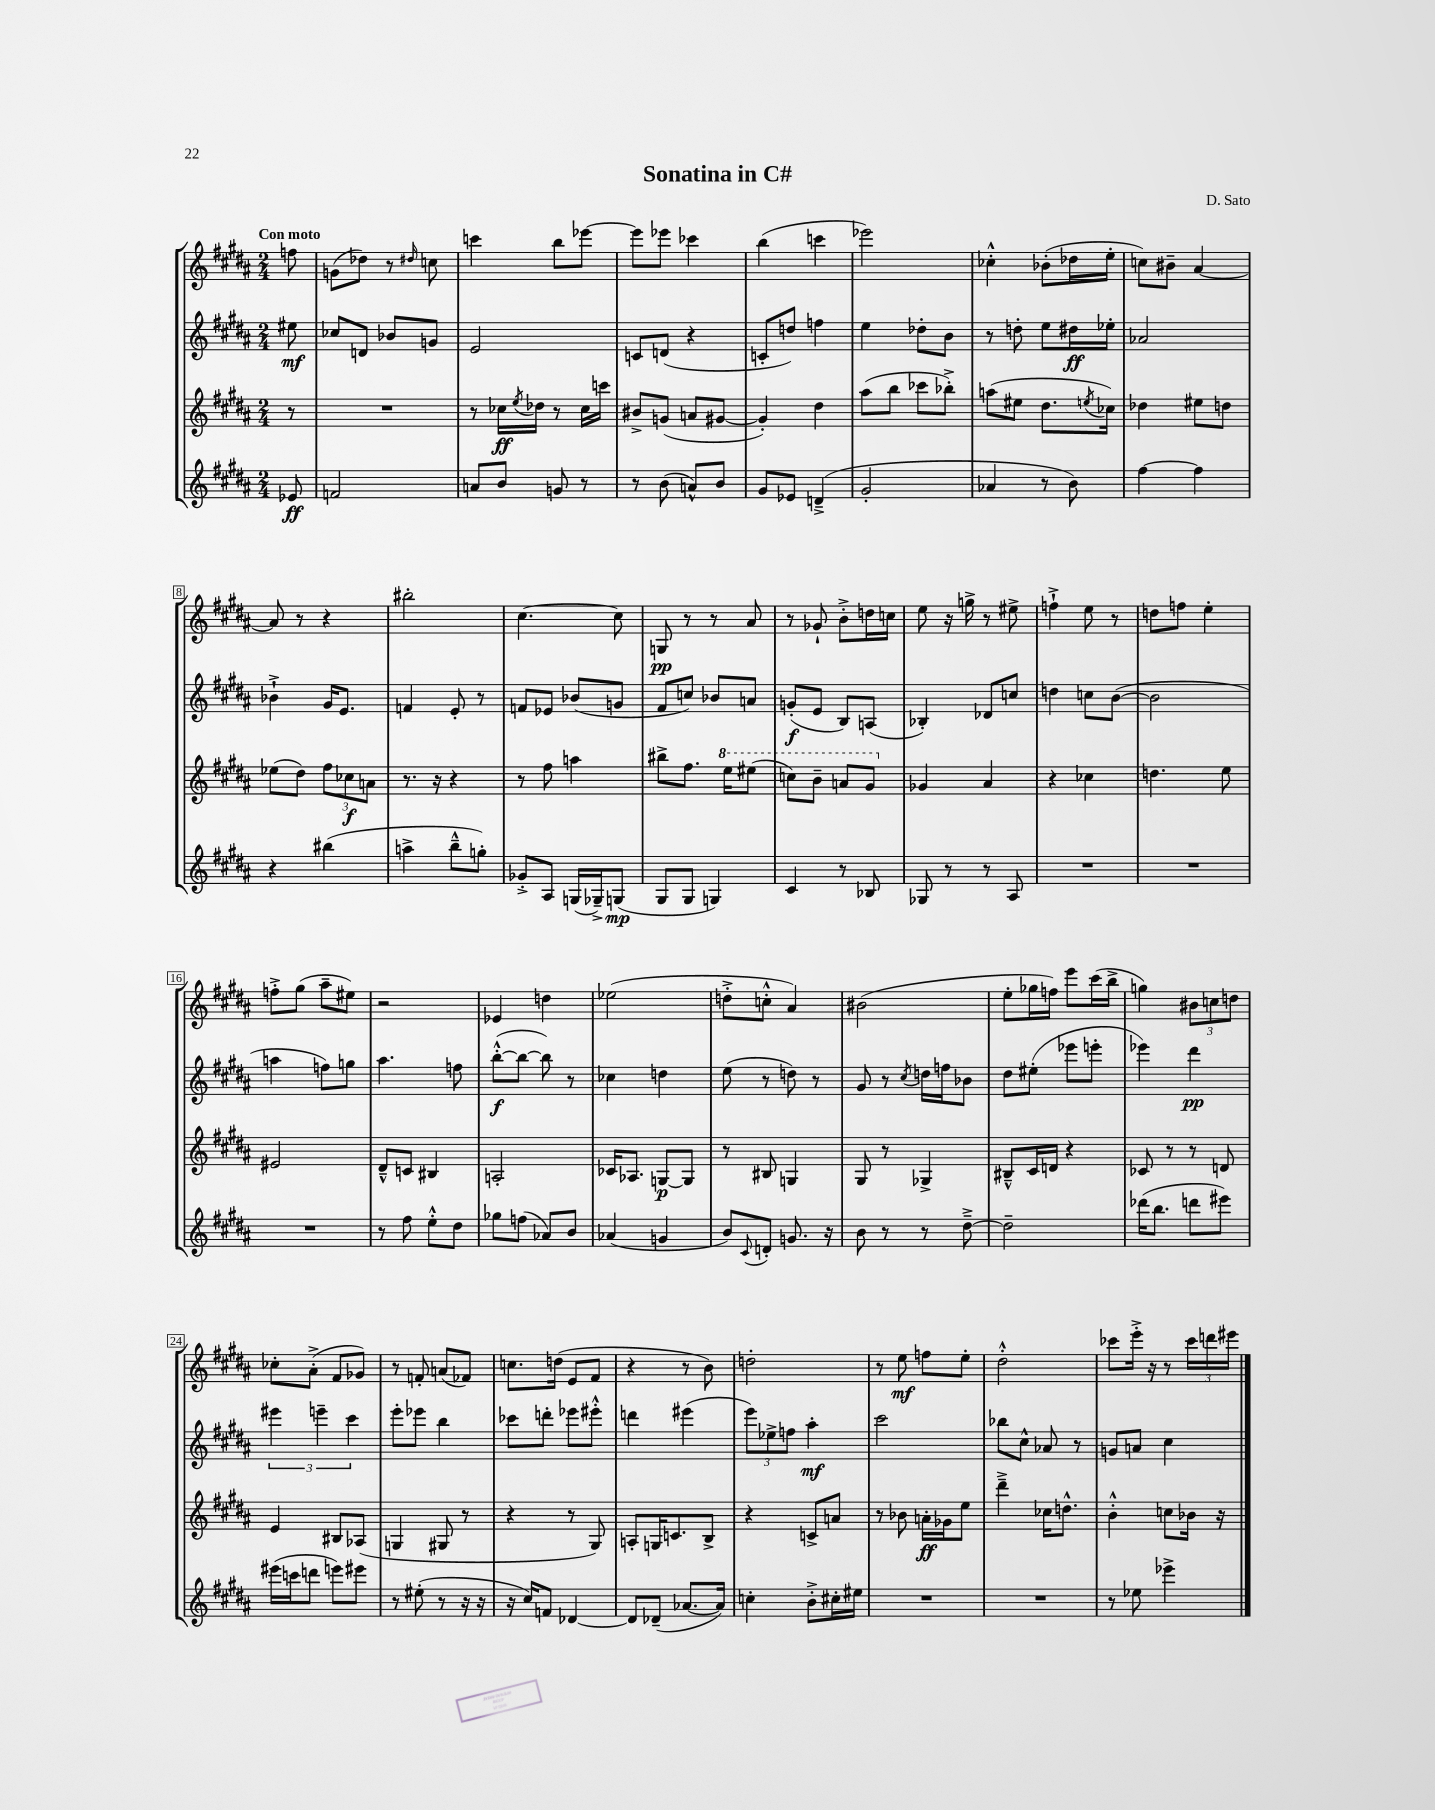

**kern	**kern	**kern	**kern
*staff4	*staff3	*staff2	*staff1
*clefG2	*clefG2	*clefG2	*clefG2
*k[f#c#g#d#a#]	*k[f#c#g#d#a#]	*k[f#c#g#d#a#]	*k[f#c#g#d#a#]
*M2/4	*M2/4	*M2/4	*M2/4
8e-/	8r	8ee#\	8ff\
=	=	=	=
2f/	2r	8cc-/L	(8g\L
.	.	8d/J	8dd-\J)
.	.	8b-/L	8r
.	.	.	16qqdd#/
.	.	8g/J	8cc\
=	=	=	=
8a/L	8r	2e/	4ccc\
8b/J	16cc-\LL	.	.
.	8qee/	.	.
.	16dd-\JJ	.	.
8g/	8r	.	8bb\L
8r	16cc-\LL	.	[8eee-\J
.	16ccc\JJ	.	.
=	=	=	=
8r	8b#^/L	8c/L	8eee-\]L
(8b\	(8g/J	(8d/J	8eee-\J
8a^^/L)	8a/L	4r	4ccc-\
8b/J	[8g#/J	.	.
=	=	=	=
8g#/L	4g#'/])	8c'/L	(4bb\
8e-/J	.	8dd/J)	.
(4d~^/	4dd#\	4ff\	4ccc\
=	=	=	=
2g#'/	(8aa#\L	4ee\	2eee-\)
.	8bb\J	.	.
.	8ccc-\L	8dd-'\L	.
.	8bb-'^\J)	8b\J	.
=	=	=	=
4a-/	(8aa\L	8r	4cc-'^^\
.	8ee#\J	8dd'\	.
8r	8.dd#\L	8ee\L	(8b-'\L
8b\)	.	16dd#\L	16dd-\L
.	8qee/	.	.
.	16cc-\Jk)	16ee-'\JJ	16ee'\JJ
=	=	=	=
[4ff#\	4dd-\	2a-/	8cc\L)
.	.	.	8b#~\J
4ff#\]	8ee#\L	.	[4a#/
.	8dd\J	.	.
=	=	=	=
4r	(8ee-\L	4b-`^\	8a#/]
.	8dd#\J)	.	8r
(4bb#\	12ff#\L	16g#/LK	4r
.	.	8.e/J	.
.	12cc-\	.	.
.	12a\J	.	.
=	=	=	=
4aa^\	8.r	4f/	2bb#'\
.	16r	.	.
8bb~^^\L	4r	8e'/	.
8gg'\J)	.	8r	.
=	=	=	=
8g-'^/L	8r	8f/L	[4.cc#\
8A#/J	8ff#\	8e-/J	.
(16G/LL	4aa\	(8b-/L	.
16G-~^/J)	.	.	.
(8G/J	.	8g/J	8cc#\]
=	=	=	=
8G#/L	8bb#^\L	8f#/L	8G/
8G#/J	8.ff#\J	8cc/J)	8r
4G/)	.	8b-/L	8r
.	16eee\LK	.	.
.	(8eee#\J	8a/J	8a#/
=	=	=	=
4c#/	8ccc\L)	(8g'/L	8r
.	8bb~\J	8e/J	8g-`/
8r	8aa/L	8B/L)	8b'^\L
8B-/	8gg#/J	(8A/J	16dd\L
.	.	.	16cc\JJ
=	=	=	=
8G-/	4g-/	4B-'/)	8ee\
8r	.	.	16r
.	.	.	16gg^\
8r	4a#/	8d-/L	8r
8A#/	.	8cc/J	8ee#^\
=	=	=	=
2r	4r	4dd\	4ff`^\
.	4cc-\	8cc\L	8ee\
.	.	([8b\J	8r
=	=	=	=
2r	4.dd\	2b\]	8dd\L
.	.	.	8ff\J
.	.	.	4ee'\
.	8ee\	.	.
=	=	=	=
2r	2e#/	4aa\	8ff'^\L
.	.	.	(8gg#\J
.	.	8ff\L)	8aa#~\L
.	.	8gg\J	8ee#\J)
=	=	=	=
8r	8d#~^^/L	4.aa#\	2r
8ff#\	8c/J	.	.
8ee'^^\L	4B#/	.	.
8dd#\J	.	8ff\	.
=	=	=	=
8gg-\L	2A'/	([8bb'^^\L	4e-/
(8ff\J	.	8bb\_J	.
8a-/L)	.	8bb\])	4dd\
8b/J	.	8r	.
=	=	=	=
(4a-/	16c-/LK	4cc-\	(2ee-\
.	8.A-/J	.	.
4g/	[8G/L	4dd\	.
.	8G/]J	.	.
=	=	=	=
8b/L)	8r	(8ee\	8dd'^\L
8qqc#/	.	.	.
8d'/J	8B#/	8r	8cc'^^\J
8.g/	4G/	8dd\)	4a#/)
.	.	8r	.
16r	.	.	.
=	=	=	=
8b\	8G#/	8g#/	(2b#\
8r	8r	8r	.
.	.	8qcc#/	.
8r	4G-^/	16dd\LL	.
.	.	16ff\J	.
[8dd#~^\	.	8b-\J	.
=	=	=	=
2dd#~\]	8B#~^^/L	8dd#\L	8ee'\L
.	16c#/L	(8ee#'\J	16gg-\L
.	16d/JJ	.	16ff\JJ)
.	4r	8eee-\L	8eee\L
.	.	8eee'\J	(16ccc#\L
.	.	.	16bb^\JJ
=	=	=	=
(16ddd-\LK	8c-/	4eee-\)	4gg\)
8.bb\J	.	.	.
.	8r	.	.
8ddd\L	8r	4ddd#\	12b#\L
.	.	.	12cc\
8eee#\J)	8d/	.	.
.	.	.	12dd\J
=	=	=	=
(16eee#\LL	4e/	6eee#\	8cc-'\L
16ccc\J	.	.	.
8ddd\J	.	.	(8a#'^\J
.	.	6eee~\	.
8eee\L)	8B#/L	.	8f#/L
.	.	6ccc#\	.
8eee#\J	(8A-/J	.	8g-/J)
=	=	=	=
8r	4G/	8eee'\L	8r
(8ee#'\	.	8eee-\J	8f'/
8r	8G#/	4bb\	(8a/L
16r	8r	.	8f-/J)
16r	.	.	.
=	=	=	=
16r	4r	8ccc-\L	8.cc\L
16cc#/LK)	.	.	.
8f/J	.	8ddd'\J	.
.	.	.	(16dd\Jk
[4d-/	8r	8eee-\L	8e/L
.	8G#/)	8eee#'^^\J	8f#/J
=	=	=	=
8d-/]L	8A'/L	4ddd\	4r
(8d-~/J	16G/K	.	.
.	8.c/	.	.
[8.a-/L	.	(4eee#\	8r
.	8B^/J	.	8b\)
16a-/]Jk)	.	.	.
=	=	=	=
4cc'\	4r	12eee\L)	2dd'\
.	.	12ee-^\	.
.	.	12ff\J	.
8b'^\L	8c^/L	4aa#'\	.
16cc#'\L	8a/J	.	.
16ee#\JJ	.	.	.
=	=	=	=
2r	8r	2ccc#\	8r
.	8b-\	.	8ee\
.	16a'\LL	.	8ff\L
.	16g-\J	.	.
.	8ee\J	.	8ee'\J
=	=	=	=
2r	4ddd#~^\	8bb-\L	2dd#'^^\
.	.	8cc#^^\J	.
.	16cc-\LK	8a-/	.
.	8.dd^^\J	.	.
.	.	8r	.
=	=	=	=
8r	4b'^^\	8g/L	8ccc-\L
8ee-\	.	8a/J	16eee'^\Jk
.	.	.	16r
4eee-^\	8cc\L	4cc#\	8r
.	16b-\Jk	.	24ccc-\LL
.	.	.	24ddd\
.	16r	.	.
.	.	.	24eee#\JJ
==	==	==	==
*-	*-	*-	*-
